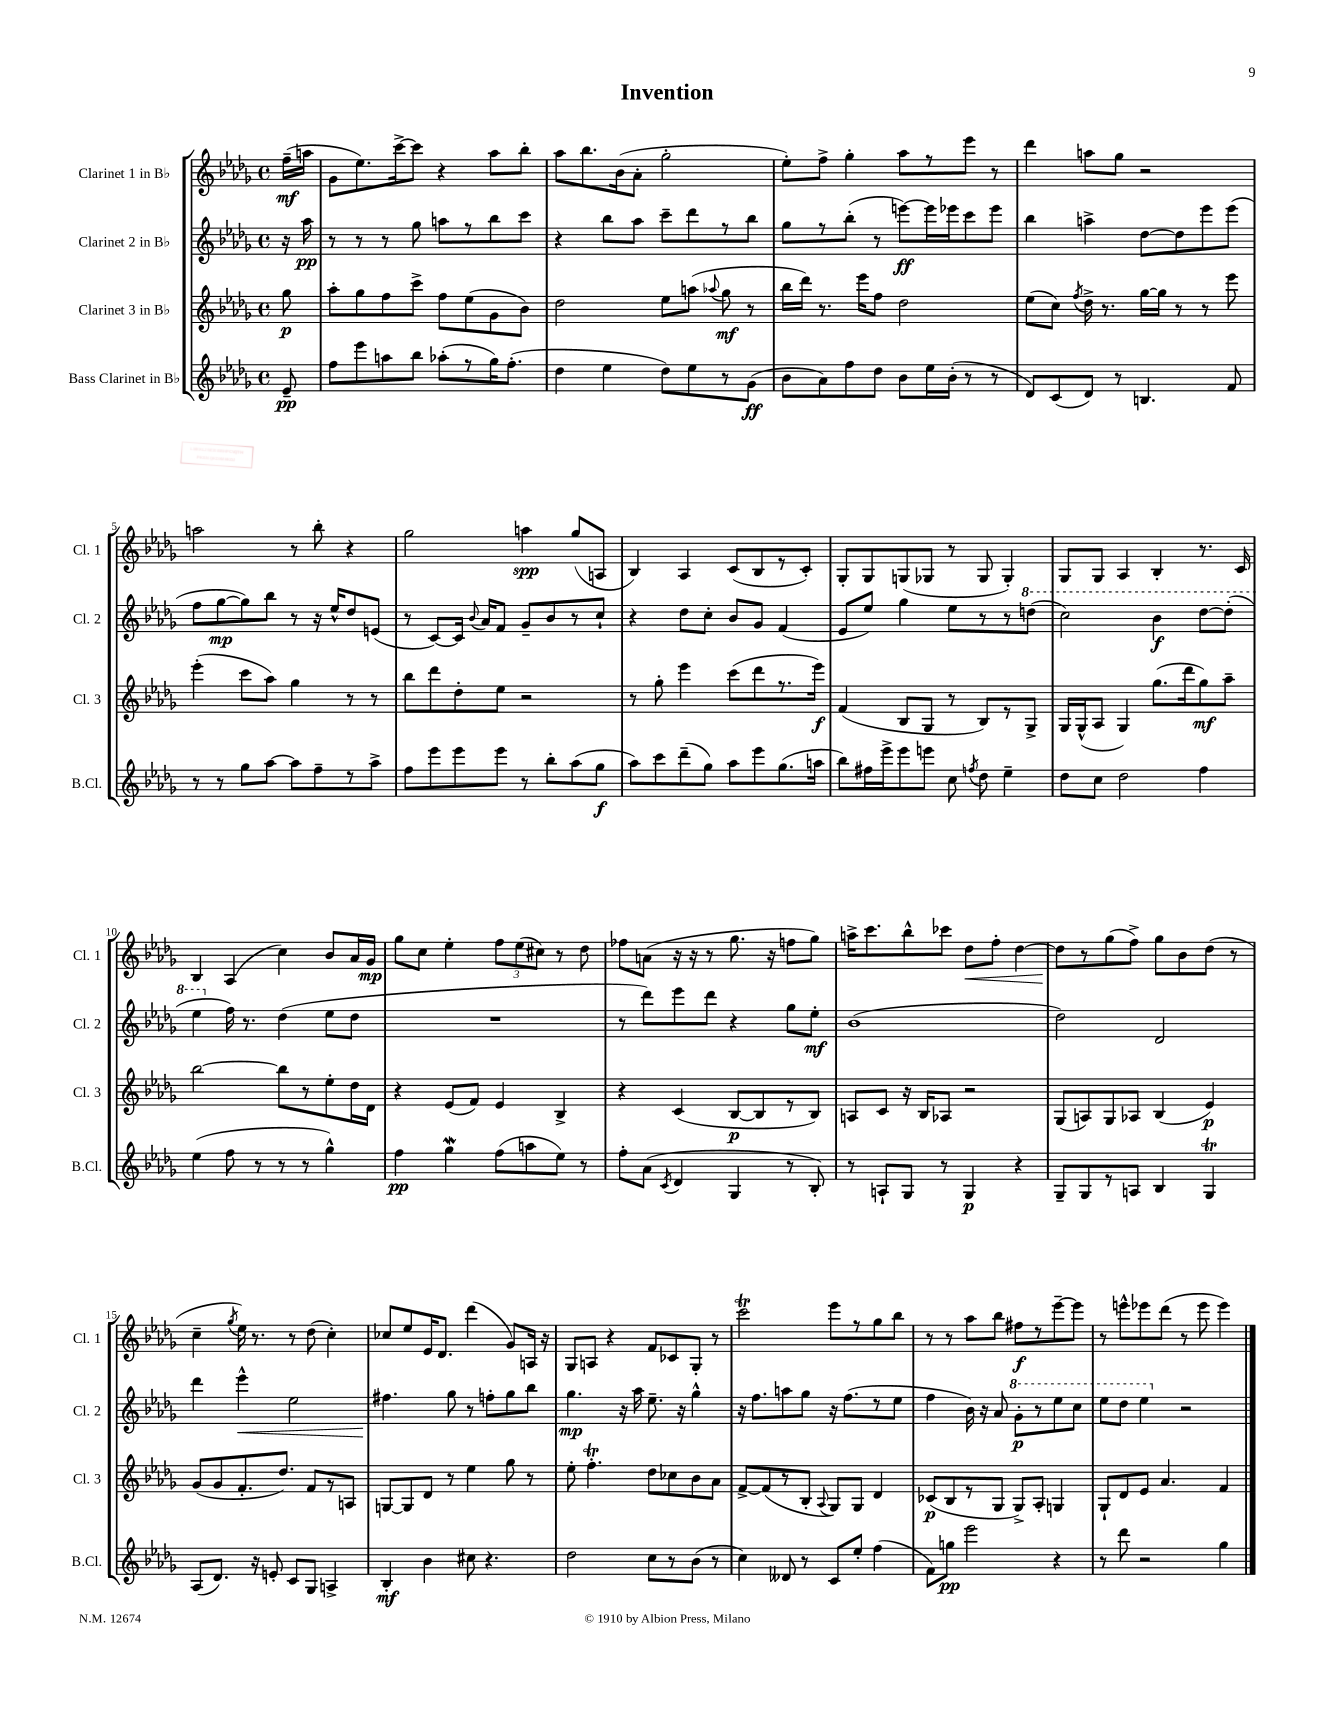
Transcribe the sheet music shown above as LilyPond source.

\header { title = "Invention" }
<<
\new StaffGroup <<
\new Staff = "s0" \with { instrumentName = "Clarinet 1 in Bb" shortInstrumentName = "Cl. 1" } {
    \clef treble \key des \major \defaultTimeSignature \time 4/4 \partial 8
    \autoBeamOff f''16[--\mf( a''16] |
    ges'8[ ees''8.) c'''16~-> c'''8] r4 aes''8[ bes''8]-. |
    aes''8[ bes''8. bes'16( aes'8]-. ges''2-. |
    ees''8[-.) f''8]-> ges''4-. aes''8[ r8 ees'''8] r8 |
    des'''4 a''8[ ges''8] r2 |
    a''2 r8 bes''8-. r4 |
    ges''2 a''4\spp ges''8[( a8] |
    bes4) aes4 c'8[( bes8 r8 c'8]-.) |
    ges8[-. ges8 g8( ges8] r8 ges8 ges4-.) |
    ges8[ ges8] aes4 bes4-. r8. c'16 |
    bes4 aes4( c''4) bes'8[ aes'16 ges'16]\mp |
    ges''8[ c''8] ees''4-. \tuplet 3/2 { f''8[ ees''8( cis''8]) } r8 des''8 |
    fes''8[ a'8]( r16 r16 r8 ges''8. r16 f''8[ ges''8]) |
    a''16[-> c'''8. bes''8-^ ces'''8] des''8[\< f''8]-. des''4~ |
    des''8[\! r8 ges''8( f''8]->) ges''8[ bes'8 des''8]( r8 |
    c''4-- \acciaccatura { ges''8 } ees''16) r8. r8 des''8( c''4-.) |
    ces''8[ ees''8 ees'16 des'8.] des'''4( ges'8[) a16] r16 |
    ges8[ a8] r4 f'8[ ces'8 ges8]-. r8 |
    c'''2\trill ees'''8[ r8 ges''8 bes''8] |
    r8 r8 aes''8[ bes''8] fis''8[\f r8 ees'''8~-- ees'''8] |
    r8 e'''8[-^ ees'''8 des'''8]( r8 ees'''8 ees'''4) \bar "|." |
}
\new Staff = "s1" \with { instrumentName = "Clarinet 2 in Bb" shortInstrumentName = "Cl. 2" } {
    \clef treble \key des \major \defaultTimeSignature \time 4/4 \partial 8
    \autoBeamOff r16 aes''16\pp |
    r8 r8 r8 ges''8 a''8[ r8 bes''8 c'''8] |
    r4 bes''8[ aes''8] c'''8[-- des'''8 r8 bes''8] |
    ges''8[ r8 bes''8]-.( r8 e'''8[~\ff) e'''16 ees'''16 c'''8 ees'''8] |
    bes''4 a''4-> des''8[~ des''8 ees'''8 ees'''8]( |
    f''8[ ges''8~\mp ges''8) bes''8] r8 r16 ees''16[-^ des''8 e'8]( |
    r8 c'8[~) c'16] \appoggiatura { bes'8 } aes'16[ f'8] ges'8[-- bes'8 r8 c''8]-! |
    r4 des''8[ c''8]-. bes'8[ ges'8] f'4( |
    ees'8[ ees''8]) ges''4 ees''8[ r8 r8 \ottava #1 d'''8]( |
    c'''2) bes''4\f des'''8[~ des'''8]-.( |
    ees'''4 \ottava #0 f''16) r8. des''4( ees''8[ des''8] |
    R1 |
    r8 des'''8[) ees'''8 des'''8] r4 ges''8[ ees''8]-.\mf |
    bes'1( |
    des''2) des'2 |
    des'''4 ees'''4-^\< ees''2 |
    fis''4.\! ges''8 r8 f''8[-. ges''8 bes''8] |
    ges''4.\mp r16 aes''16 ees''8.-- r16 ges''4-^ |
    r16 f''8.[ a''8 ges''8] r16 f''8.[( r8 ees''8] |
    f''4 bes'16) r16 aes'8 \ottava #1 ges''8[-.\p r8 ees'''8 c'''8] |
    ees'''8[ des'''8] ees'''4 \ottava #0 r2 \bar "|." |
}
\new Staff = "s2" \with { instrumentName = "Clarinet 3 in Bb" shortInstrumentName = "Cl. 3" } {
    \clef treble \key des \major \defaultTimeSignature \time 4/4 \partial 8
    \autoBeamOff ges''8\p |
    aes''8[-. ges''8 f''8 c'''8]-> f''8[ ees''8( ges'8 bes'8]) |
    des''2 ees''8[ a''8]( \appoggiatura { aes''8 } ges''8\mf r8 |
    bes''16[ des'''16]) r8. ees'''16[ f''8] des''2 |
    ees''8[( c''8]) \acciaccatura { f''8 } des''16-> r8. ges''16[~ ges''16] r8 r8 ees'''8 |
    ees'''4-.( c'''8[ aes''8]) ges''4 r8 r8 |
    bes''8[ des'''8 des''8-. ees''8] r2 |
    r8 ges''8-. ees'''4 c'''8[( des'''8 r8. ees'''16]\f) |
    f'4( bes8[ ges8] r8 bes8[) r8 ges8]-> |
    ges16[ ges16-^( aes8] ges4) ges''8.[( des'''16 ges''8\mf) aes''8]-- |
    bes''2~ bes''8[ r8 ees''8-. des''16 des'16] |
    r4 ees'8[( f'8]) ees'4 bes4-> |
    r4 c'4( bes8[~\p bes8 r8 bes8]) |
    a8[ c'8] r16 bes16[ aes8] r2 |
    ges8[( a8) ges8 aes8] bes4( ees'4\p) |
    ges'8[( ges'8 f'8.-. des''8.]) f'8[ r8 a8] |
    g8[~ g8 des'8] r8 ees''4 ges''8 r8 |
    ees''8-. f''4.-.\trill des''8[ ces''8 bes'8 aes'8] |
    f'8[~-> f'8( r8 bes8]-. \appoggiatura { aes8 } ges8[) ges8] des'4 |
    ces'8[\p( bes8 r8 ges8] ges8[->) aes8]-. g4 |
    ges8[-! des'8 ees'8] aes'4. f'4 \bar "|." |
}
\new Staff = "s3" \with { instrumentName = "Bass Clarinet in Bb" shortInstrumentName = "B.Cl." } {
    \clef treble \key des \major \defaultTimeSignature \time 4/4 \partial 8
    \autoBeamOff ees'8--\pp |
    f''8[ ees'''8 a''8 bes''8] aes''8[-.( r8 ges''16) f''8.]-.( |
    des''4 ees''4 des''8[) ees''8 r8 ges'8]\ff( |
    bes'8[ aes'8) f''8 des''8] bes'8[ ees''16 bes'16]-.( r8 r8 |
    des'8[) c'8( des'8]) r8 b4. f'8 |
    r8 r8 ges''8[ aes''8]~ aes''8[ f''8-- r8 aes''8]-> |
    f''8[ ees'''8 ees'''8 ees'''8] r8 bes''8[-. aes''8( ges''8]\f |
    aes''8[) c'''8 des'''8--( ges''8]) aes''8[ ees'''8 ges''8.( a''16] |
    bes''8[) fis''16 ees'''16-> ees'''8 e'''8] c''8 \acciaccatura { f''8 } des''8 ees''4-- |
    des''8[ c''8] des''2 f''4 |
    ees''4( f''8 r8 r8 r8 ges''4-^) |
    f''4\pp ges''4\mordent f''8[( a''8 ees''8]) r8 |
    f''8[-. aes'8]( \acciaccatura { c'8 } des'4 ges4 r8 bes8-.) |
    r8 a8[-! ges8] r8 ges4\p r4 |
    ges8[-- ges8 r8 a8] bes4 ges4\trill |
    aes8[( des'8.]) r16 e'8-. c'8[ ges8] a4-> |
    bes4-.\mf bes'4 cis''8 r4. |
    des''2 c''8[ r8 bes'8]( r8 |
    c''4) deses'8 r8 c'8[ ees''8]-. f''4( |
    f'8[) g''8]\pp ees'''2 r4 |
    r8 des'''8 r2 ges''4 \bar "|." |
}
>>
>>
